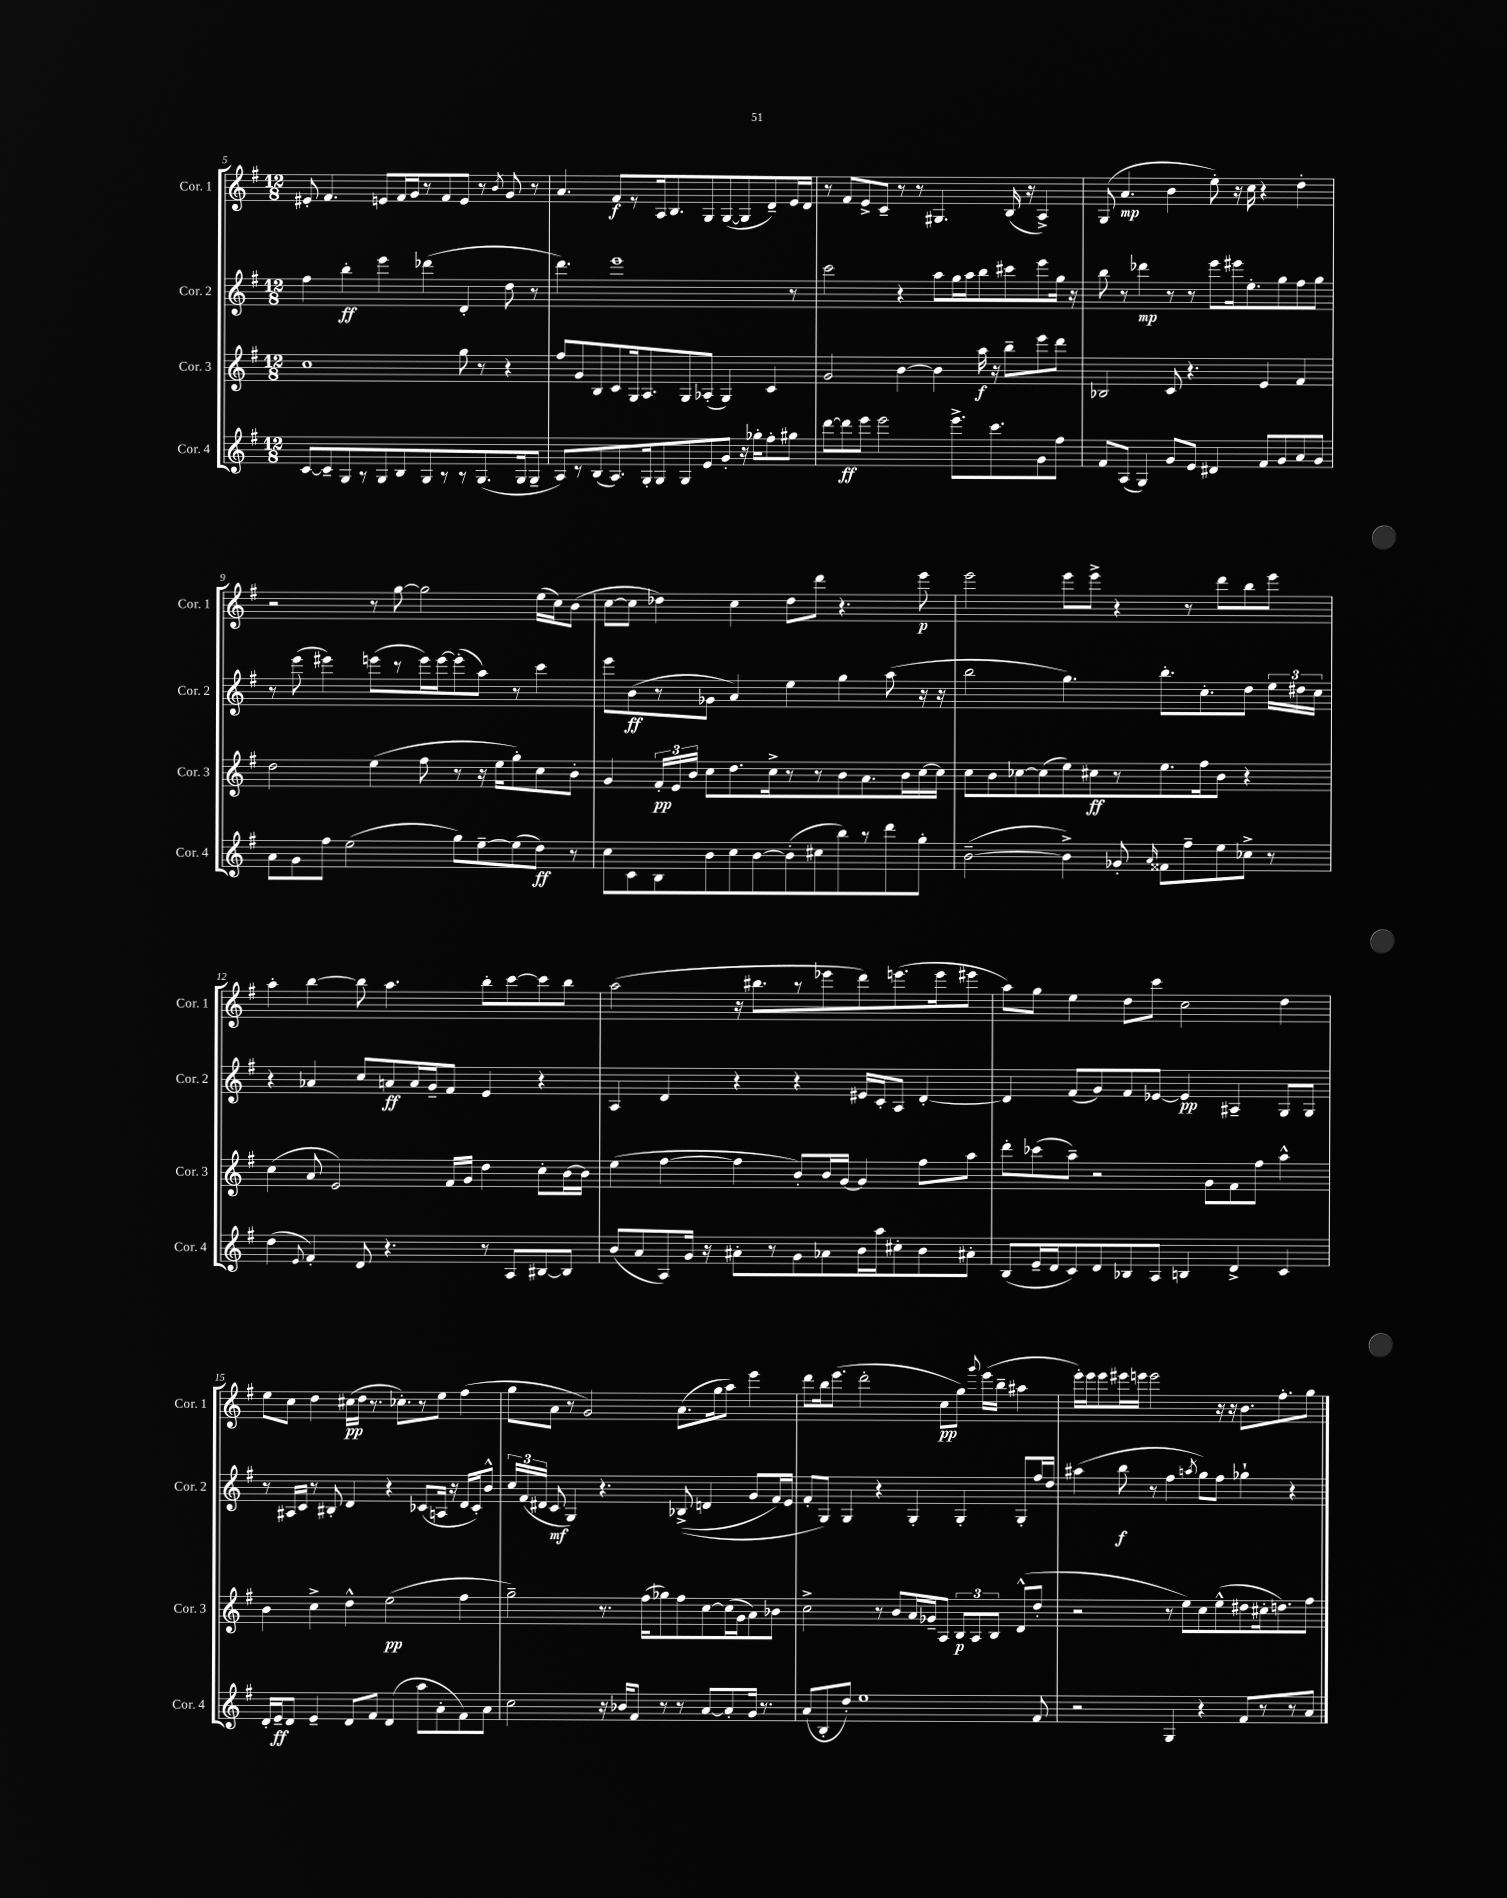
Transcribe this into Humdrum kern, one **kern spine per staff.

**kern	**dynam	**kern	**dynam	**kern	**dynam	**kern	**dynam
*part4	*part4	*part3	*part3	*part2	*part2	*part1	*part1
*staff4	*staff4	*staff3	*staff3	*staff2	*staff2	*staff1	*staff1
*I"Cor. 4	*	*I"Cor. 3	*	*I"Cor. 2	*	*I"Cor. 1	*
*I'Cor. 4	*	*I'Cor. 3	*	*I'Cor. 2	*	*I'Cor. 1	*
*clefG2	*	*clefG2	*	*clefG2	*	*clefG2	*
*k[f#]	*	*k[f#]	*	*k[f#]	*	*k[f#]	*
*M12/8	*	*M12/8	*	*M12/8	*	*M12/8	*
=5	=5	=5	=5	=5	=5	=5	=5
[8c/L	.	1cc	.	4ff#\	.	8e#X'/	.
8c~/]	.	.	.	.	.	4.f#/	.
8G/	.	.	.	4bb'\	ff	.	.
8r	.	.	.	.	.	.	.
8G/	.	.	.	4eee\	.	8en/L	.
8B/	.	.	.	.	.	16f#/L	.
.	.	.	.	.	.	16g/J	.
8G/	.	.	.	(4ddd-X\	.	8r	.
8r	.	.	.	.	.	8f#/	.
8r	.	8gg\	.	4d'/	.	8e/J	.
(8.G/	.	8r	.	.	.	8r	.
.	.	.	.	.	.	8qb/	.
.	.	4r	.	8dd\	.	8g/	.
16G/k	.	.	.	.	.	.	.
8G~/J	.	.	.	8r	.	8r	.
=6	=6	=6	=6	=6	=6	=6	=6
8A/L)	.	8ff#/L	.	4.ddd\)	.	4.a/	.
8r	.	8g/	.	.	.	.	.
(8B/	.	8B/	.	.	.	.	.
8.A/)	.	8c/	.	1eee	.	8f#/L	f
.	.	16G/k	.	.	.	8r	.
16G'/k	.	8.A/	.	.	.	.	.
8G/	.	.	.	.	.	16A/k	.
.	.	.	.	.	.	8.B/	.
8G/	.	8G/	.	.	.	.	.
8e/	.	(8A-X'/J	.	.	.	8G/	.
8g'/J	.	4G/)	.	.	.	([8G/	.
16r	.	.	.	.	.	8G/]	.
16gg-X'\KL	.	.	.	.	.	.	.
8ff#'\	.	4c/	.	.	.	8d~/)	.
8gg#X\J	.	.	.	8r	.	16e/L	.
.	.	.	.	.	.	16d/JJ	.
=7	=7	=7	=7	=7	=7	=7	=7
[8ddd\L	.	2g/	.	2ccc\	.	8r	.
8ddd\]	ff	.	.	.	.	8f#/L	.
8eee\J	.	.	.	.	.	8e^/	.
2eee\	.	.	.	.	.	8c~/J	.
.	.	[4b\	.	4r	.	8r	.
.	.	.	.	.	.	8r	.
.	.	4b\]	.	8aa\L	.	4.G#X/	.
8.eee^\L	.	.	.	16gg\L	.	.	.
.	.	.	.	16aa\J	.	.	.
.	.	16aa\	f	8bb\	.	.	.
8.ccc\	.	16r	.	.	.	.	.
.	.	8bb~\L	.	8ccc#X\	.	(16B/	.
.	.	.	.	.	.	16r	.
8g\	.	8eee\	.	8eee\	.	4A^/)	.
8ff#\J	.	8ddd\J	.	16gg\Jk	.	.	.
.	.	.	.	16r	.	.	.
=8	=8	=8	=8	=8	=8	=8	=8
8f#/L	.	2B-X/	.	8bb\	.	(8G/	.
(8A/J	.	.	.	8r	.	4.a/	mp
4G/)	.	.	.	4ddd-X\	mp	.	.
8g/L	.	8c/	.	8r	.	4b\	.
8e/J	.	4.r	.	8r	.	.	.
4d#X/	.	.	.	8eee\L	.	8ee'\)	.
.	.	.	.	16eee#X\k	.	16r	.
.	.	.	.	8.ee'\	.	16cc\	.
8f#/L	.	4e/	.	.	.	4r	.
8g/	.	.	.	8gg\	.	.	.
8a/	.	4f#/	.	8ff#\	.	4dd'\	.
8g/J	.	.	.	8gg\J	.	.	.
!!LO:LB:g=z
=9	=9	=9	=9	=9	=9	=9	=9
8a\L	.	2dd\	.	8r	.	2r	.
8g\	.	.	.	(8eee\	.	.	.
8ff#\J	.	.	.	4eee#X\)	.	.	.
(2ee\	.	.	.	.	.	.	.
.	.	(4ee\	.	(8eeen\L	.	8r	.
.	.	.	.	8r	.	[8gg\	.
.	.	8ff#\	.	16eee\L)	.	2gg\]	.
.	.	.	.	[16eee\J	.	.	.
8gg\L)	.	8r	.	(8eee'\]	.	.	.
[8ee~\	.	16r	.	8aa\J)	.	.	.
.	.	16ee\KL	.	.	.	.	.
(8ee\]	.	8gg'\)	.	8r	.	.	.
8dd\J)	ff	8cc\	.	4ccc\	.	(16ee\LL	.
.	.	.	.	.	.	16cc\J)	.
8r	.	8b'\J	.	.	.	(8b\J	.
=10	=10	=10	=10	=10	=10	=10	=10
8cc\L	.	4g/	.	8eee\L	.	[8cc\L	.
8c\	.	.	.	(8b\	ff	8cc\J]	.
8B\	.	24f#'/LL	pp	8r	.	4dd-X\)	.
.	.	24e/	.	.	.	.	.
.	.	24b/JJ	.	.	.	.	.
8b\	.	8cc\L	.	8g-X\J	.	.	.
8cc\	.	8.dd\	.	4a/)	.	4cc\	.
[8b\	.	.	.	.	.	.	.
.	.	16cc^\k	.	.	.	.	.
(8b'\]	.	8r	.	4ee\	.	8dd-\L	.
8cc#X\	.	8r	.	.	.	8ddd\J	.
8bb\)	.	8b\	.	4gg\	.	4.r	.
8r	.	8.a\	.	.	.	.	.
8ddd\	.	.	.	(8aa\	.	.	.
.	.	16b\L	.	.	.	.	.
8gg'\J	.	[16cc\	.	16r	.	8eee\	p
.	.	16cc\JJ]	.	16r	.	.	.
=11	=11	=11	=11	=11	=11	=11	=11
([2b~\	.	8cc\L	.	2bb\	.	2eee\	.
.	.	8b\	.	.	.	.	.
.	.	[8cc-X\	.	.	.	.	.
.	.	(8cc-\]	.	.	.	.	.
4b^\])	.	8ee\)	.	4.gg\)	.	8eee\L	.
.	.	8cc#X\	ff	.	.	8eee^\J	.
8g-X'/	.	8r	.	.	.	4r	.
16qqa/	.	.	.	.	.	.	.
8f##X\L	.	8.ee\	.	8.bb'\L	.	.	.
8ff#~\	.	.	.	.	.	8r	.
.	.	16ff#\k	.	8.cc'\	.	.	.
8ee\	.	8b\J	.	.	.	8ddd\L	.
8cc-X^\J	.	4r	.	8dd\J	.	8bb\	.
8r	.	.	.	24ee\LL	.	8eee\J	.
.	.	.	.	24dd#X\	.	.	.
.	.	.	.	24cc\JJ	.	.	.
!!LO:LB:g=z
=12	=12	=12	=12	=12	=12	=12	=12
(4dd\	.	(4cc\	.	4r	.	4aa'\	.
8qqe/	.	.	.	.	.	.	.
4f#'/)	.	8a/	.	4a-X/	.	[4bb\	.
.	.	2e/)	.	.	.	.	.
8d/	.	.	.	8cc/L	.	8bb\]	.
4.r	.	.	.	8an/	ff	4.aa\	.
.	.	.	.	16a/L	.	.	.
.	.	.	.	16g~/J	.	.	.
.	.	16f#/LL	.	8f#/J	.	.	.
.	.	16g/JJ	.	.	.	.	.
8r	.	4dd\	.	4e/	.	8bb'\L	.
8A/L	.	.	.	.	.	[8ccc\	.
[8B#X/	.	8cc'\L	.	4r	.	8ccc\]	.
8B#/J]	.	[16b\L	.	.	.	8bb\J	.
.	.	16b\JJ]	.	.	.	.	.
=13	=13	=13	=13	=13	=13	=13	=13
(8b/L	.	(4ee\	.	4A/	.	(2aa\	.
8a/	.	.	.	.	.	.	.
8A/)	.	[4ff#\	.	4d/	.	.	.
16g/Jk	.	.	.	.	.	.	.
16r	.	.	.	.	.	.	.
8a#X'\L	.	4ff#\]	.	4r	.	16r	.
.	.	.	.	.	.	8.bb#X\L	.
8r	.	.	.	.	.	.	.
8g\	.	8b'/L)	.	4r	.	8r	.
8a-X\	.	16b/L	.	.	.	8eee-X\	.
.	.	[16g/JJ	.	.	.	.	.
16b\L	.	4g/]	.	16e#X/LL	.	8ddd\)	.
16aa\J	.	.	.	16c'/J	.	.	.
8cc#X'\	.	.	.	8A/J	.	(8.eeen\	.
8b\	.	8ff#\L	.	[4d'/	.	.	.
.	.	.	.	.	.	16eee\k	.
8a#X'\J	.	8aa\J	.	.	.	8eee#X\J	.
=14	=14	=14	=14	=14	=14	=14	=14
(8B/L	.	8ddd'\L	.	4d/]	.	8aa\L)	.
16e~/L	.	(8ccc-X\	.	.	.	8gg\J	.
16d/J	.	.	.	.	.	.	.
8c/)	.	8aa~\J)	.	(8f#/L	.	4ee\	.
8d/	.	2r	.	8g/)	.	.	.
8B-X/	.	.	.	8f#/	.	8dd\L	.
8A/J	.	.	.	[8e-X/J	.	8ccc\J	.
4Bn/	.	.	.	4e-/]	pp	2cc\	.
.	.	8g\L	.	.	.	.	.
4d^/	.	8f#\	.	4A#X~/	.	.	.
.	.	8ff#\J	.	.	.	.	.
4c/	.	4aa^^\	.	8G/L	.	4dd\	.
.	.	.	.	8G/J	.	.	.
!!LO:LB:g=z
=15	=15	=15	=15	=15	=15	=15	=15
16d'/LL	.	4b\	.	8r	.	8ee\L	.
16e~/J	ff	.	.	.	.	.	.
8d/J	.	.	.	16A#X/LL	.	8cc\J	.
.	.	.	.	16c/JJ	.	.	.
4e~/	.	4cc^\	.	8r	.	4dd\	.
.	.	.	.	8B#X'/	.	.	.
8d/L	.	4dd^^\	.	4d/	.	(16cc#X\LL	pp
.	.	.	.	.	.	16dd\JJ	.
8f#/J	.	.	.	.	.	8.r	.
(4d/	.	(2ee\	pp	4r	.	.	.
.	.	.	.	.	.	8.cc-X'\L)	.
8aa\L	.	.	.	(8c-X/L	.	8r	.
8a'\	.	.	.	16An/Jk	.	8ee\J	.
.	.	.	.	16r	.	.	.
8f#\)	.	4ff#\	.	16d/LL	.	(4ff#\	.
.	.	.	.	16c-'/J)	.	.	.
8a\J	.	.	.	8b^^/J	.	.	.
=16	=16	=16	=16	=16	=16	=16	=16
2cc\	.	2gg~\)	.	24cc/LL	.	8gg\L	.
.	.	.	.	(24f#/	.	.	.
.	.	.	.	24d#X/JJ	.	.	.
.	.	.	.	8c/	mf	8a\J	.
.	.	.	.	4G/)	.	8r	.
.	.	.	.	.	.	2g/)	.
16r	.	8.r	.	4.r	.	.	.
16b-X/KL	.	.	.	.	.	.	.
8f#/J	.	.	.	.	.	.	.
.	.	(16ff#\KL	.	.	.	.	.
8r	.	8gg-X\)	.	.	.	.	.
8r	.	8ff#\	.	((8B-X^/	.	(8.a\L	.
[8a/L	.	[8cc\	.	4dn/	.	.	.
.	.	.	.	.	.	16gg\k	.
8a'/]	.	(16cc\L]	.	.	.	8aa\J)	.
.	.	16g\J	.	.	.	.	.
16g/Jk	.	8a\)	.	8g/L	.	4eee\	.
8.r	.	.	.	.	.	.	.
.	.	8b-X\J	.	16f#/L)	.	.	.
.	.	.	.	16e/JJ	.	.	.
=17	=17	=17	=17	=17	=17	=17	=17
(8a/L	.	2cc^\	.	8f#'/L	.	8ddd\L	.
8B'/	.	.	.	8G/J)	.	16bb\k	.
.	.	.	.	.	.	(8.eee\J	.
8dd'/J)	.	.	.	4G/	.	.	.
1ee	.	.	.	.	.	2ddd'\	.
.	.	8r	.	4r	.	.	.
.	.	8b/L	.	.	.	.	.
.	.	16a/L	.	4G'/	.	.	.
.	.	16g-X~/J	.	.	.	.	.
.	.	8A/J	.	.	.	8cc\L	pp
.	.	12B/L	p	4G'/	.	8gg\J)	.
.	.	12A/	.	.	.	.	.
.	.	.	.	.	.	8qqggg/	.
.	.	.	.	.	.	(16eee\LL	.
.	.	12B/J	.	.	.	.	.
.	.	.	.	.	.	16bb~\JJ	.
.	.	(8d^^/L	.	8G'/L	.	4aa#X\	.
8f#/	.	8dd'/J	.	16ff#/L	.	.	.
.	.	.	.	16dd/JJ	.	.	.
=18	=18	=18	=18	=18	=18	=18	=18
2r	.	2r	.	(4aa#X\	.	16eee'\LL)	.
.	.	.	.	.	.	16eee\J	.
.	.	.	.	.	.	8eee\	.
.	.	.	.	8bb\	f	16eee#X\L	.
.	.	.	.	.	.	16eeen\JJ	.
.	.	.	.	8r	.	2eee\	.
4G/	.	8r	.	4ff#\	.	.	.
.	.	8ee\L)	.	.	.	.	.
.	.	.	.	8qaan/	.	.	.
4r	.	8cc\	.	8gg\L)	.	.	.
.	.	(8ee^^\	.	8ff#\J	.	16r	.
.	.	.	.	.	.	16r	.
8f#/L	.	8dd#X\	.	4gg-X`\	.	8.b\L	.
8r	.	16cc#X'\k	.	.	.	.	.
.	.	8.ddn\)	.	.	.	8.ff#'\	.
8r	.	.	.	4r	.	.	.
8a/J	.	8ff#\J	.	.	.	8gg\J	.
==	==	==	==	==	==	==	==
*-	*-	*-	*-	*-	*-	*-	*-
